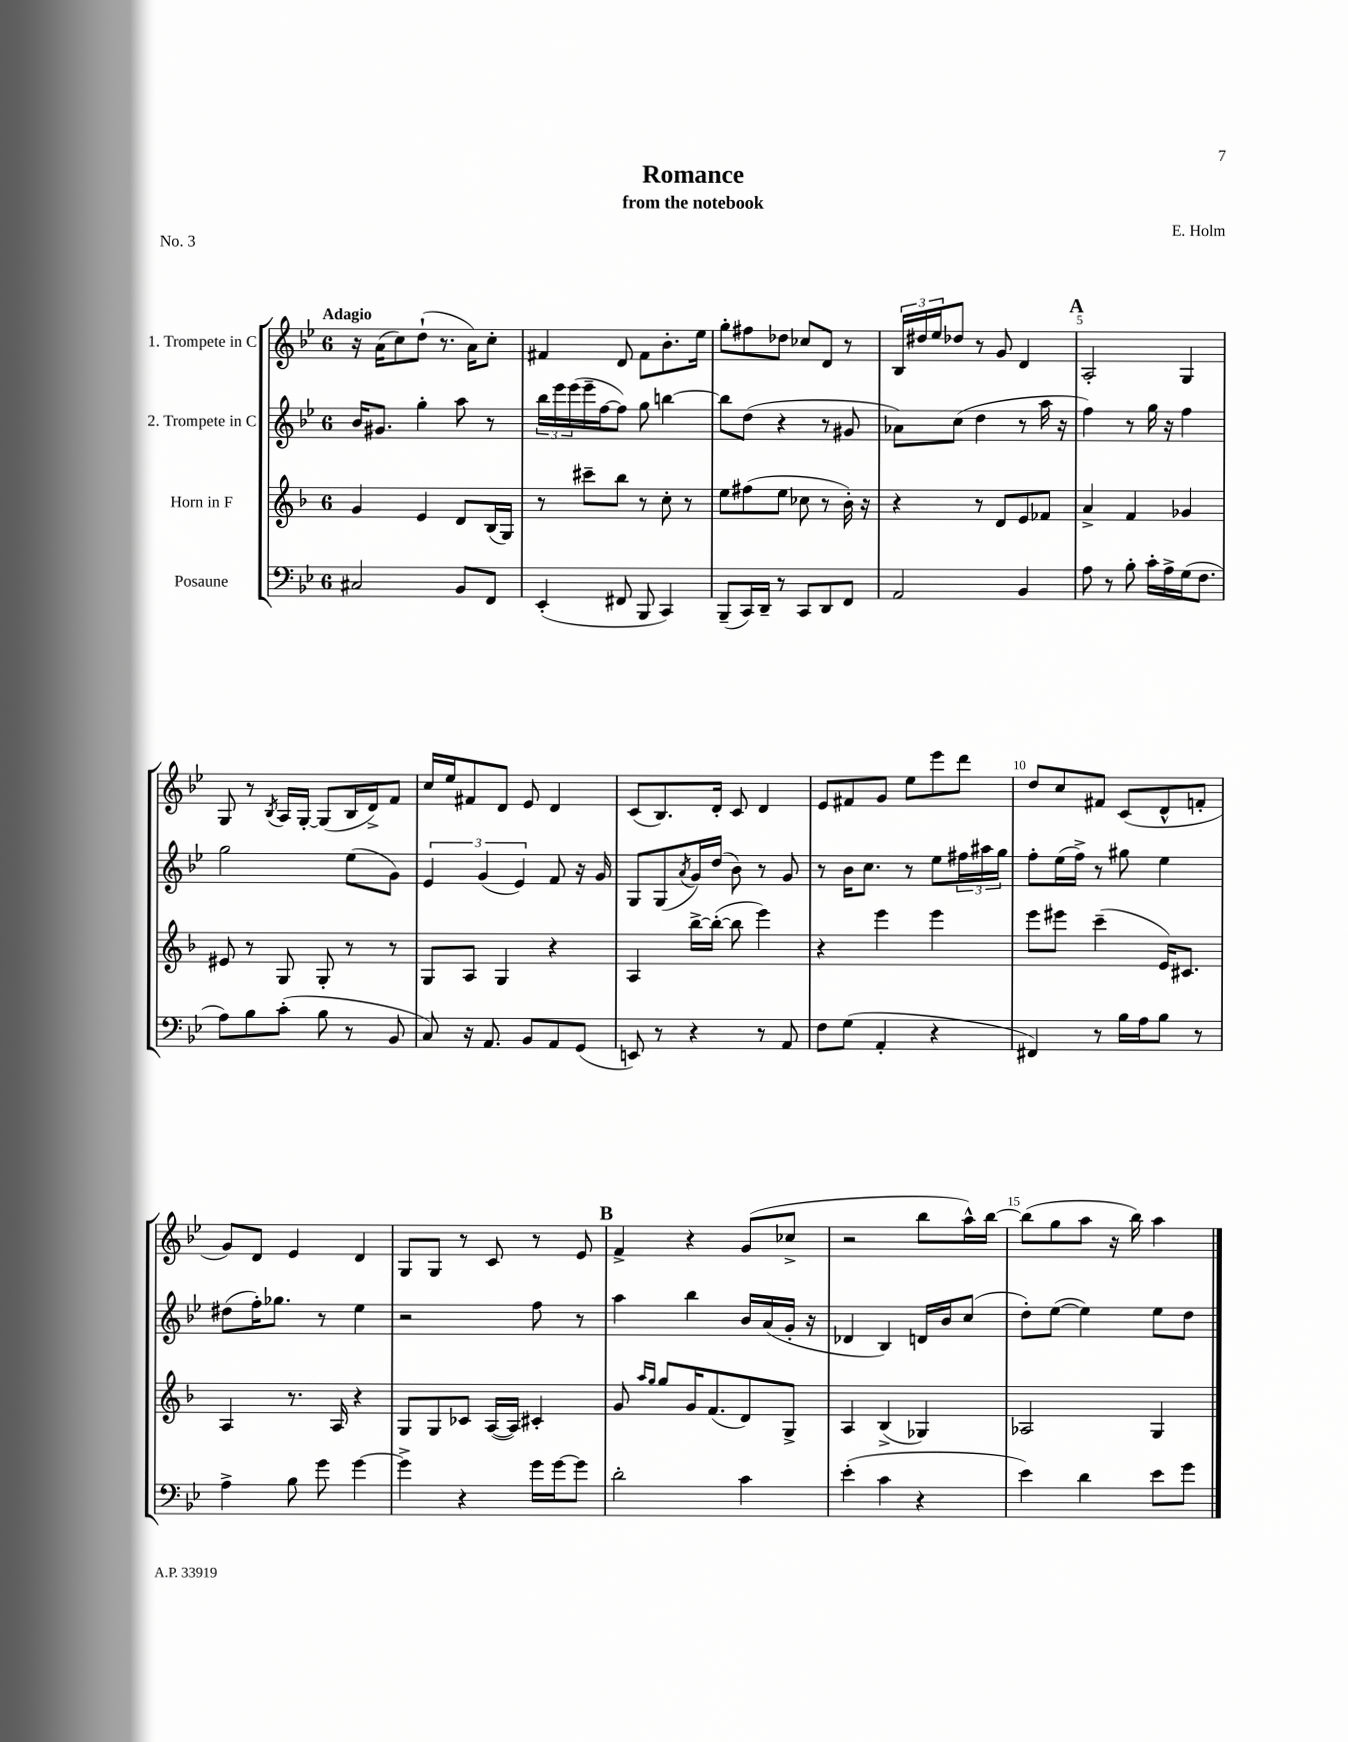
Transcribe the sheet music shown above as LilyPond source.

\header { title = "Romance" composer = "E. Holm" subtitle = "from the notebook" piece = "No. 3" }
<<
\new StaffGroup <<
\new Staff = "s0" \with { instrumentName = "1. Trompete in C" } {
    \clef treble \key bes \major \once \override Staff.TimeSignature.style = #'single-digit \time 6/8 \tempo "Adagio"
    r16 a'16( c''8) d''8-!( r8. a'16) c''8-. |
    fis'4 d'8 fis'8 bes'8.-. ees''16 |
    g''8-. fis''8 des''8 ces''8 d'8 r8 |
    \tuplet 3/2 { bes16 dis''16 ees''16 } des''8 r8 g'8 d'4 |
    \mark \markup { \bold "A" } a2-. g4 |
    g8 r8 \acciaccatura { bes8 } a16 g16~-. g8( bes16 d'16->) f'8 |
    c''16 ees''16 fis'8 d'8 ees'8 d'4 |
    c'8( bes8.) d'16-. c'8 d'4 |
    ees'8 fis'8 g'8 ees''8 ees'''8 d'''8 |
    d''8 c''8 fis'8 c'8( d'8-^ f'8-. |
    g'8) d'8 ees'4 d'4 |
    g8 g8 r8 c'8 r8 ees'8 |
    \mark \markup { \bold "B" } f'4-> r4 g'8( ces''8-> |
    r2 bes''8 a''16-^) bes''16~ |
    bes''8( g''8 a''8 r16 bes''16) a''4 \bar "|." |
}
\new Staff = "s1" \with { instrumentName = "2. Trompete in C" } {
    \clef treble \key bes \major \once \override Staff.TimeSignature.style = #'single-digit \time 6/8
    bes'16 gis'8. g''4-. a''8 r8 |
    \tuplet 3/2 { bes''16 ees'''16 ees'''16( } ees'''16-- f''16~ f''8) g''8 b''4~ |
    b''8 d''8( r4 r8 gis'8 |
    aes'8) c''8( d''4 r8 a''16 r16 |
    \mark \markup { \bold "A" } f''4) r8 g''16 r16 f''4 |
    g''2 ees''8( g'8) |
    \tuplet 3/2 { ees'4 g'4( ees'4) } f'8 r16 g'16 |
    g8 g8( \acciaccatura { a'8 } g'16) d''16( bes'8) r8 g'8 |
    r8 bes'16 c''8. r8 ees''8 \tuplet 3/2 { fis''16 ais''16 g''16 } |
    f''8-. ees''16( f''16->) r8 gis''8 ees''4 |
    dis''8( f''16-.) ges''8. r8 ees''4 |
    r2 f''8 r8 |
    \mark \markup { \bold "B" } a''4 bes''4 bes'16 a'16( g'16-. r16 |
    des'4 bes4) d'16 bes'16 c''8( |
    d''8-.) ees''8~( ees''4) ees''8 d''8 \bar "|." |
}
\new Staff = "s2" \with { instrumentName = "Horn in F" } {
    \clef treble \key f \major \once \override Staff.TimeSignature.style = #'single-digit \time 6/8
    g'4 e'4 d'8 bes16( g16) |
    r8 cis'''8-- bes''8 r8 c''8-. r8 |
    e''8 fis''8( e''8 ces''8 r8 bes'16-.) r16 |
    r4 r8 d'8 e'8 fes'8 |
    \mark \markup { \bold "A" } a'4-> f'4 ges'4 |
    eis'8 r8 g8 g8-. r8 r8 |
    g8 a8 g4 r4 |
    a4 bes''16~-> bes''16~-.( bes''8 e'''4) |
    r4 e'''4 e'''4 |
    e'''8 eis'''8 c'''4--( e'16) cis'8. |
    a4 r8. a16 r4 |
    g8 g8 ces'8 a16~( a16) cis'4-. |
    \mark \markup { \bold "B" } g'8 \grace { a''16 g''16 } g''8 g'16 f'8.( d'8) g8-> |
    a4 bes4->( ges4) |
    aes2 g4 \bar "|." |
}
\new Staff = "s3" \with { instrumentName = "Posaune" } {
    \clef bass \key bes \major \once \override Staff.TimeSignature.style = #'single-digit \time 6/8
    cis2 bes,8 f,8 |
    ees,4-.( fis,8 bes,,8 c,4) |
    bes,,8--( c,16) d,16-- r8 c,8 d,8 f,8 |
    a,2 bes,4 |
    \mark \markup { \bold "A" } a8 r8 bes8-. c'16-. a16-> g16( f8. |
    a8) bes8 c'8-.( bes8 r8 bes,8 |
    c8) r16 a,8. bes,8 a,8 g,8( |
    e,8) r8 r4 r8 a,8 |
    f8 g8( a,4-. r4 |
    fis,4) r8 bes16 a16 bes8 r8 |
    a4-> bes8 g'8 g'4~ |
    g'4-> r4 g'16 g'16~ g'8 |
    \mark \markup { \bold "B" } d'2-. c'4 |
    ees'4-.( c'4 r4 |
    ees'4) d'4 ees'8 g'8 \bar "|." |
}
>>
>>
\layout { \context { \Score \override BarNumber.break-visibility = ##(#f #t #t) barNumberVisibility = #(every-nth-bar-number-visible 5) } }
